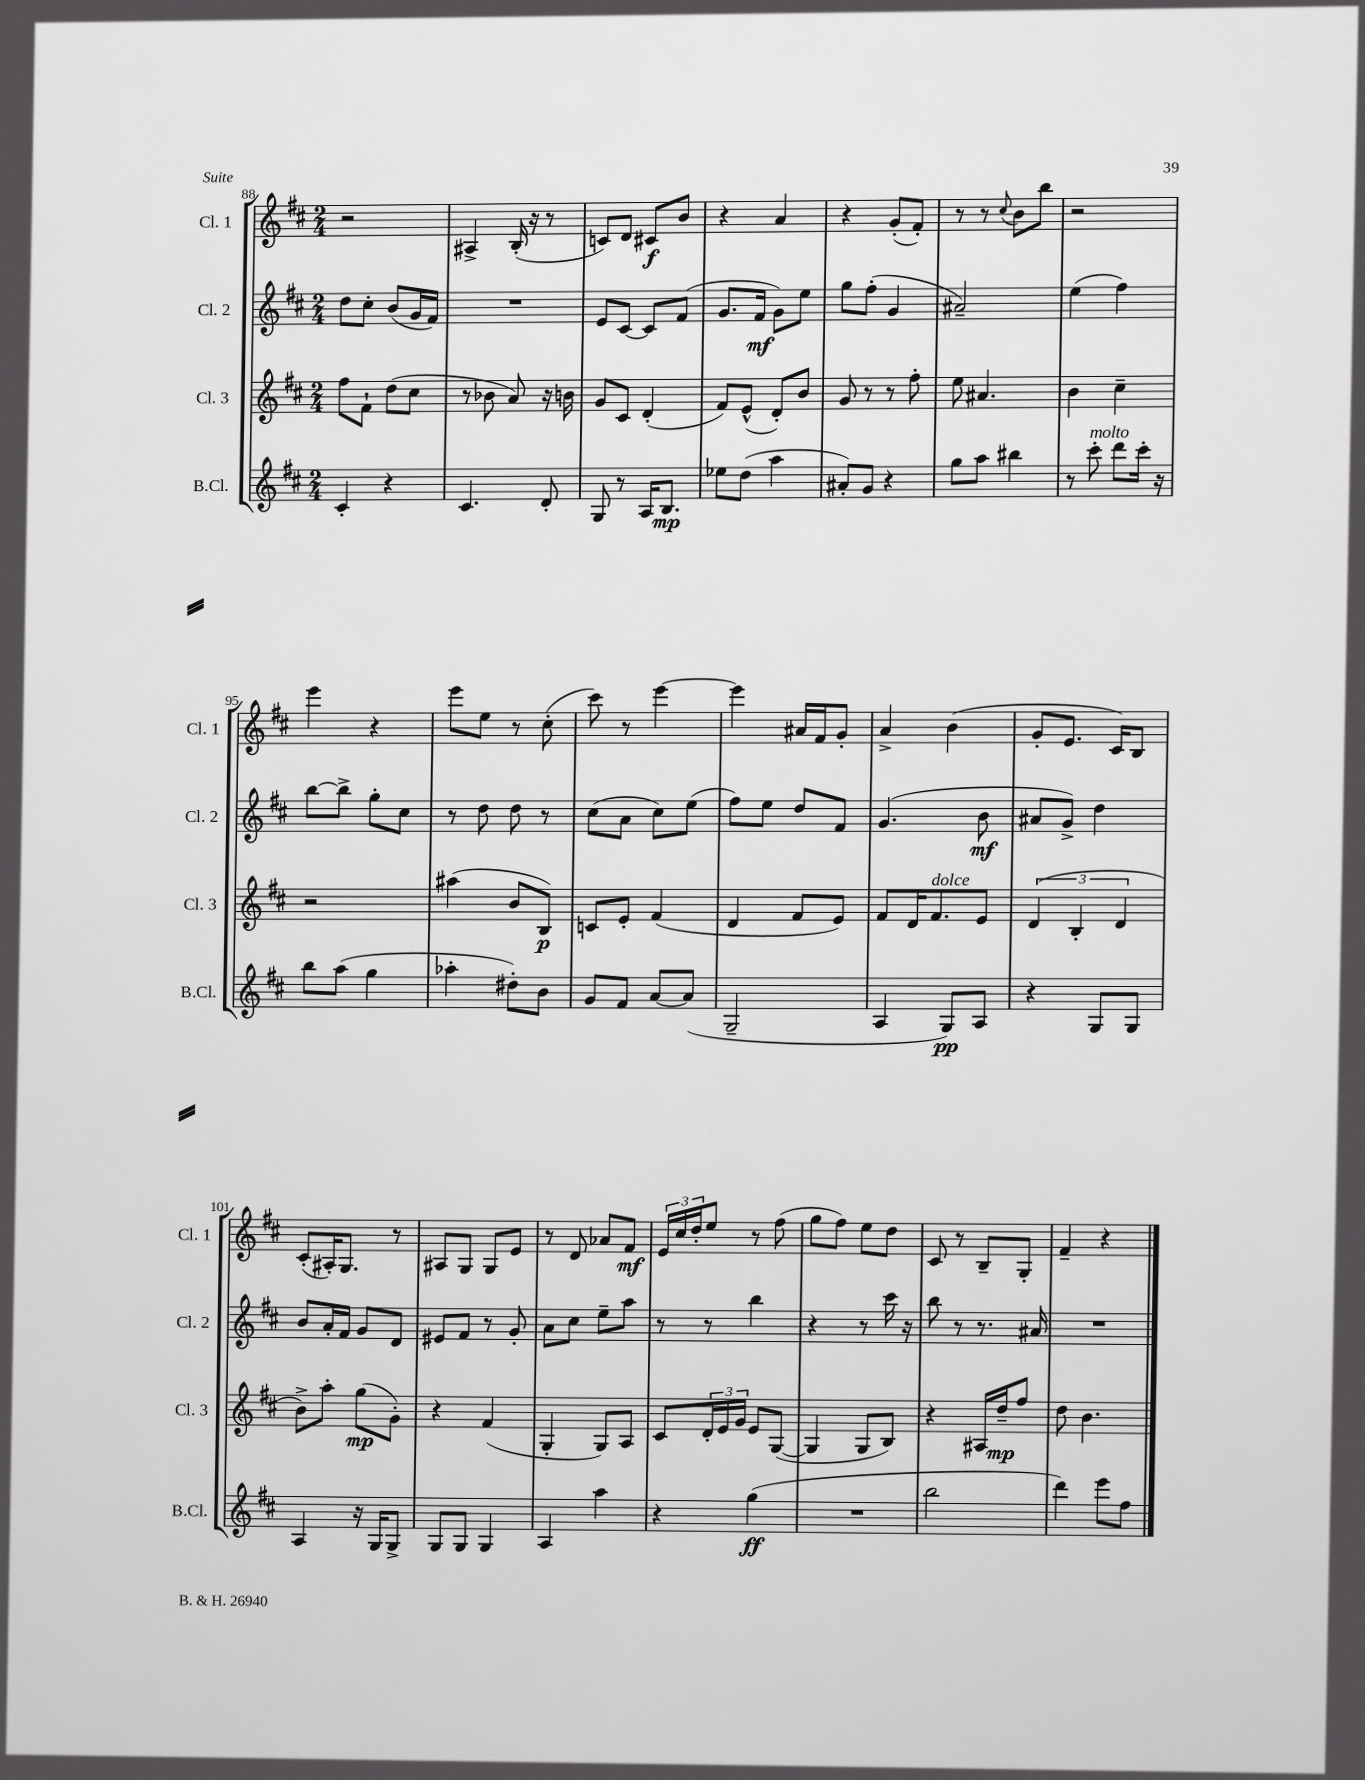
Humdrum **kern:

**kern	**dynam	**kern	**dynam	**kern	**dynam	**kern	**dynam
*part4	*part4	*part3	*part3	*part2	*part2	*part1	*part1
*staff4	*staff4	*staff3	*staff3	*staff2	*staff2	*staff1	*staff1
*I"B.Cl.	*	*I"Cl. 3	*	*I"Cl. 2	*	*I"Cl. 1	*
*I'B.Cl.	*	*I'Cl. 3	*	*I'Cl. 2	*	*I'Cl. 1	*
*clefG2	*	*clefG2	*	*clefG2	*	*clefG2	*
*k[f#c#]	*	*k[f#c#]	*	*k[f#c#]	*	*k[f#c#]	*
*M2/4	*	*M2/4	*	*M2/4	*	*M2/4	*
=88	=88	=88	=88	=88	=88	=88	=88
4c#'/	.	8ff#\L	.	8dd\L	.	2r	.
.	.	8f#`\J	.	8cc#'\J	.	.	.
4r	.	(8dd\L	.	(8b/L	.	.	.
.	.	8cc#\J	.	16g/L	.	.	.
.	.	.	.	16f#/JJ)	.	.	.
=89	=89	=89	=89	=89	=89	=89	=89
4.c#/	.	8r	.	2r	.	4A#X^/	.
.	.	8b-X\	.	.	.	.	.
.	.	8a/)	.	.	.	(16B'/	.
.	.	.	.	.	.	16r	.
8d'/	.	16r	.	.	.	8r	.
.	.	16bn\	.	.	.	.	.
=90	=90	=90	=90	=90	=90	=90	=90
8G/	.	8g/L	.	8e/L	.	8cn/L)	.
8r	.	8c#/J	.	[8c#/J	.	8d/J	.
16A/KL	.	(4d'/	.	8c#/L]	.	8c#X/L	f
8.B/J	mp	.	.	.	.	.	.
.	.	.	.	(8f#/J	.	8b/J	.
=91	=91	=91	=91	=91	=91	=91	=91
8ee-X\L	.	8f#/L)	.	8.g/L	.	4r	.
(8dd\J	.	(8e^^/J	.	.	.	.	.
.	.	.	.	16f#/Jk	mf	.	.
4aa\	.	8d'/L)	.	8g\L)	.	4a/	.
.	.	8b/J	.	8ee\J	.	.	.
=92	=92	=92	=92	=92	=92	=92	=92
8a#X'/L)	.	8g/	.	8gg\L	.	4r	.
8g/J	.	8r	.	(8ff#'\J	.	.	.
4r	.	8r	.	4g/	.	(8g'/L	.
.	.	8ff#'\	.	.	.	8f#'/J)	.
=93	=93	=93	=93	=93	=93	=93	=93
8gg\L	.	8ee\	.	2a#X~/)	.	8r	.
8aa\J	.	4.a#X/	.	.	.	8r	.
.	.	.	.	.	.	8qqcc#/	.
4bb#X\	.	.	.	.	.	8b\L	.
.	.	.	.	.	.	8bb\J	.
=94	=94	=94	=94	=94	=94	=94	=94
8r	.	4b\	.	(4ee\	.	2r	.
!LO:TX:a:i:t=molto	!	!	!	!	!	!	!
8ccc#'\	.	.	.	.	.	.	.
8ddd\L	.	4cc#~\	.	4ff#\)	.	.	.
16ccc#'\Jk	.	.	.	.	.	.	.
16r	.	.	.	.	.	.	.
!!LO:LB:g=z
=95	=95	=95	=95	=95	=95	=95	=95
8bb\L	.	2r	.	[8bb\L	.	4eee\	.
(8aa\J	.	.	.	8bb^\J]	.	.	.
4gg\	.	.	.	8gg'\L	.	4r	.
.	.	.	.	8cc#\J	.	.	.
=96	=96	=96	=96	=96	=96	=96	=96
4aa-X'\	.	(4aa#X\	.	8r	.	8eee\L	.
.	.	.	.	8dd\	.	8ee\J	.
8dd#X'\L)	.	8b/L	.	8dd\	.	8r	.
8b\J	.	8B/J)	p	8r	.	(8cc#'\	.
=97	=97	=97	=97	=97	=97	=97	=97
8g/L	.	8cn/L	.	(8cc#\L	.	8ccc#\)	.
8f#/J	.	8e'/J	.	8a\J	.	8r	.
[8a/L	.	(4f#/	.	8cc#\L)	.	[4eee\	.
(8a/J]	.	.	.	(8ee\J	.	.	.
=98	=98	=98	=98	=98	=98	=98	=98
2G~/	.	4d/	.	8ff#\L)	.	4eee\]	.
.	.	.	.	8ee\J	.	.	.
.	.	8f#/L	.	8dd/L	.	16a#X/LL	.
.	.	.	.	.	.	16f#/J	.
.	.	8e/J)	.	8f#/J	.	8g'/J	.
=99	=99	=99	=99	=99	=99	=99	=99
4A/	.	8f#/L	.	(4.g/	.	4a^/	.
.	.	16d/K	.	.	.	.	.
!	!	!LO:TX:a:i:t=dolce	!	!	!	!	!
.	.	8.f#/	.	.	.	.	.
8G/L)	pp	.	.	.	.	(4b\	.
8A/J	.	8e/J	.	8b\	mf	.	.
=100	=100	=100	=100	=100	=100	=100	=100
4r	.	(6d/	.	8a#X/L	.	8g'/L	.
.	.	.	.	8g^/J)	.	8.e/J	.
.	.	6B'/	.	.	.	.	.
8G/L	.	.	.	4dd\	.	.	.
.	.	.	.	.	.	16c#/KL)	.
.	.	6d/	.	.	.	.	.
8G/J	.	.	.	.	.	8B/J	.
!!LO:LB:g=z
=101	=101	=101	=101	=101	=101	=101	=101
4A/	.	8b^\L)	.	8b/L	.	(8c#'/L	.
.	.	8aa'\J	.	16a'/L	.	16A#X'/K)	.
.	.	.	.	16f#/JJ	.	8.G/J	.
16r	.	(8gg\L	mp	8g/L	.	.	.
16G/KL	.	.	.	.	.	.	.
8G^/J	.	8g'\J)	.	8d/J	.	8r	.
=102	=102	=102	=102	=102	=102	=102	=102
8G/L	.	4r	.	8e#X/L	.	8A#X/L	.
8G/J	.	.	.	8f#/J	.	8G/J	.
4G/	.	(4f#/	.	8r	.	8G/L	.
.	.	.	.	8g'/	.	8e/J	.
=103	=103	=103	=103	=103	=103	=103	=103
4A/	.	4G'/	.	8a\L	.	8r	.
.	.	.	.	8cc#\J	.	8d/	.
4aa\	.	8G/L)	.	8ee~\L	.	8a-X/L	.
.	.	8A/J	.	8aa\J	.	8f#/J	mf
=104	=104	=104	=104	=104	=104	=104	=104
4r	.	8c#/L	.	8r	.	24e/LL	.
.	.	.	.	.	.	24cc#/	.
.	.	.	.	.	.	24dd'/J	.
.	.	24d'/L	.	8r	.	8ee/J	.
.	.	24e/	.	.	.	.	.
.	.	24g/JJ	.	.	.	.	.
(4gg\	ff	8e/L	.	4bb\	.	8r	.
.	.	([8G/J	.	.	.	(8ff#\	.
=105	=105	=105	=105	=105	=105	=105	=105
2r	.	4G/]	.	4r	.	8gg\L	.
.	.	.	.	.	.	8ff#\J)	.
.	.	8G/L	.	8r	.	8ee\L	.
.	.	8B/J)	.	16ccc#\	.	8dd\J	.
.	.	.	.	16r	.	.	.
=106	=106	=106	=106	=106	=106	=106	=106
2bb\	.	4r	.	8bb\	.	8c#/	.
.	.	.	.	8r	.	8r	.
.	.	16A#X/LL	.	8.r	.	8B~/L	.
.	.	16dd~/J	mp	.	.	.	.
.	.	8ff#/J	.	.	.	8G'/J	.
.	.	.	.	16a#X/	.	.	.
=107	=107	=107	=107	=107	=107	=107	=107
4ddd\)	.	8dd\	.	2r	.	4f#~/	.
.	.	4.b\	.	.	.	.	.
8eee\L	.	.	.	.	.	4r	.
8ff#\J	.	.	.	.	.	.	.
==	==	==	==	==	==	==	==
*-	*-	*-	*-	*-	*-	*-	*-
